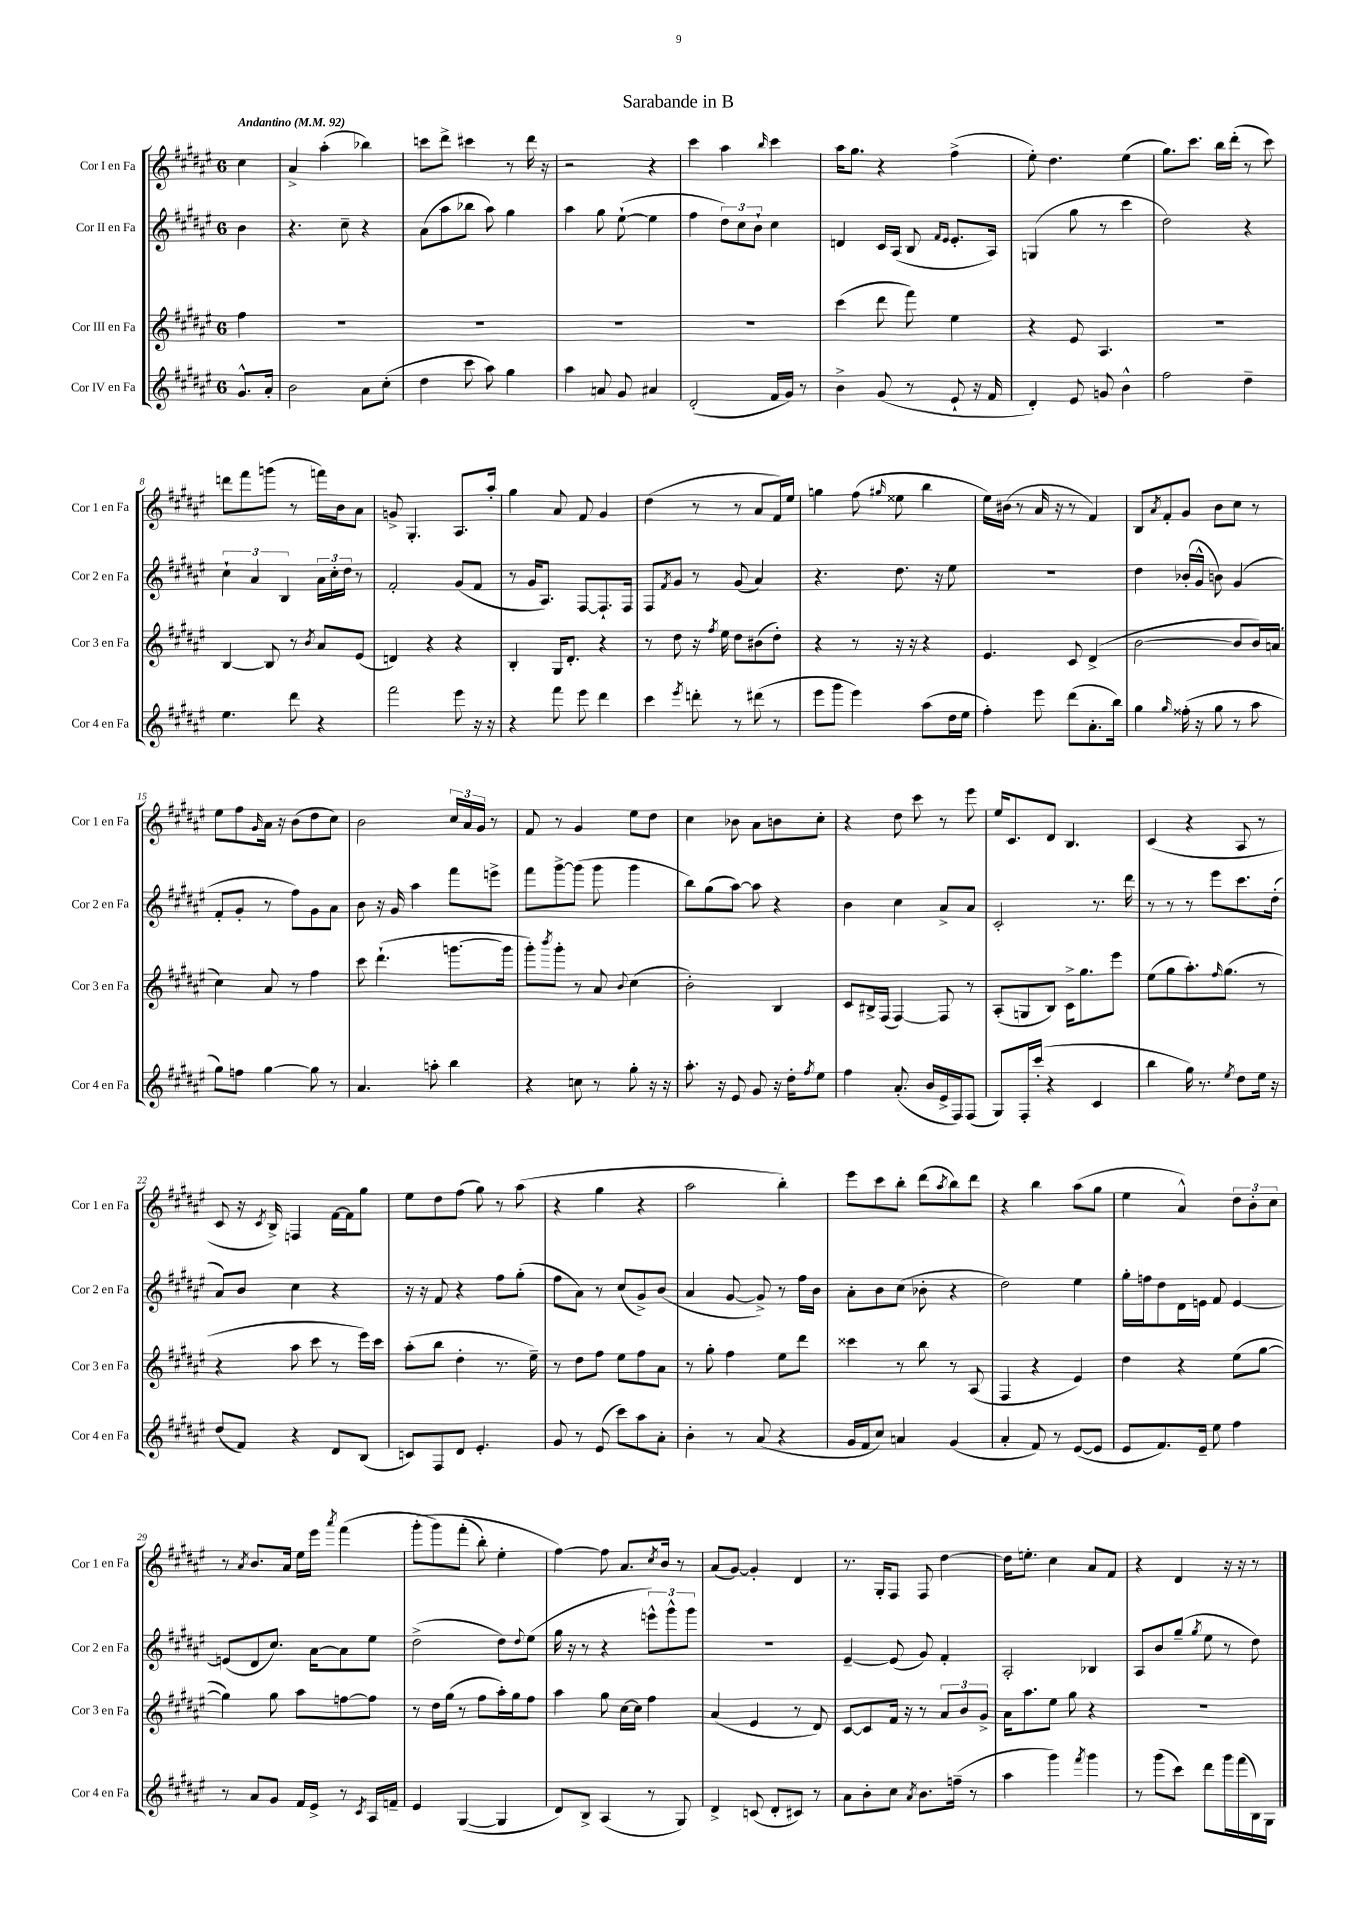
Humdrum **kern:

**kern	**kern	**kern	**kern
*staff4	*staff3	*staff2	*staff1
*clefG2	*clefG2	*clefG2	*clefG2
*k[f#c#g#d#a#e#]	*k[f#c#g#d#a#e#]	*k[f#c#g#d#a#e#]	*k[f#c#g#d#a#e#]
*M6/8	*M6/8	*M6/8	*M6/8
*MM92	*MM92	*MM92	*MM92
8.g#^^/L	4ff#\	4b\	4cc#\
16a#'/Jk	.	.	.
=	=	=	=
2b\	2.r	4.r	4a#^/
.	.	.	(4aa#'\
.	.	8cc#~\	.
8a#\L	.	4r	4bb-\)
(8cc#'\J	.	.	.
=	=	=	=
4dd#\	2.r	(8a#\L	8ccc\L
.	.	8aa#\	8ddd#^\J
8ccc#\	.	8bb-\J	4ccc#\
8aa#\)	.	8aa#\)	.
4gg#\	.	4gg#\	8r
.	.	.	16ddd#\
.	.	.	16r
=	=	=	=
4aa#\	2.r	4aa#\	2r
8a/	.	8gg#\	.
8g#/	.	([8ee#`\	.
4a#/	.	4ee#\]	4r
=	=	=	=
(2d#'/	2.r	4ff#\	4ccc#\
.	.	12dd#\L)	4aa#\
.	.	12cc#\	.
.	.	12b`\J	.
.	.	.	16qqbb/
16f#/LL	.	4cc#\	4ccc#\
16g#/JJ)	.	.	.
8r	.	.	.
=	=	=	=
4b^\	(4ccc#\	4d/	16aa#\LK
.	.	.	8.gg#\J
(8g#/	8ddd#\	16c#/LL	4r
.	.	(16A#/JJ	.
8r	8fff#\)	8B/	.
.	.	16qqf#/LL	.
.	.	16qqe#/JJ	.
8e#`/	4ee#\	8.e#'/L	(4ff#^\
16r	.	.	.
16f#/	.	16A#/Jk)	.
=	=	=	=
4d#'/)	4r	(4G/	8ee#'\)
.	.	.	4.dd#\
8e#/	8e#/	8gg#\	.
8g/	4.A#/	8r	.
4b^^\	.	4ccc#\	(4ee#\
=	=	=	=
2ff#\	2.r	2dd#\)	8.gg#\L)
.	.	.	8.ccc#\J
.	.	.	16bb\LL
.	.	.	(16ddd#'\JJ
4dd#~\	.	4r	8r
.	.	.	8ccc#\)
=	=	=	=
4.ee#\	[4B/	6cc#`\	8ddd\L
.	.	.	8fff#\
.	.	6a#/	.
.	8B/]	.	(8ggg\J
.	.	6B/	.
8ddd#\	8r	.	8r
.	8qb/	.	.
4r	8a#/L	24a#\LL	16fff\LL)
.	.	24cc#'\	.
.	.	.	16b\J
.	.	24dd#\JJ	.
.	(8e#/J	8r	8a#\J
=	=	=	=
2fff#\	4d/)	2f#'/	8g^/
.	.	.	4.G#'/
.	4r	.	.
8eee#\	4r	(8g#/L	8.A#/L
16r	.	8f#/J	.
16r	.	.	16aa#'/Jk
=	=	=	=
4r	4B'/	8r	4gg#\
.	.	16g#/LK	.
.	.	8.A#/J)	.
8fff#\	16G#/LK	.	8a#/
.	8.d#'/J	.	.
8eee#\	.	[8F#/L	8f#/
4ddd#\	4r	8.F#`/]	4g#/
.	.	16F#/Jk	.
=	=	=	=
4ccc#\	8r	8F#/L	(4dd#\
.	.	8qf#/	.
.	8dd#\	8g#/J	.
8qeee#/	.	.	.
8ddd'\	16r	8r	8r
.	8qff#/	.	.
.	16ee#\	.	.
8r	8dd#\L	(8g#/	8r
(8ddd#\	(8b#\	4a#/)	8a#/L
8r	8dd#'\J)	.	16f#/L)
.	.	.	16ee#/JJ
=	=	=	=
8eee#\L	4r	4.r	4gg\
8ggg#\J	.	.	.
4eee#\)	8r	.	(8ff#\
.	.	.	16qqgg#/
.	16r	8.dd#\	8ee##\
.	16r	.	.
(8aa#\L	4r	.	4bb\
.	.	16r	.
16dd#\L	.	8ee#\	.
16ee#\JJ	.	.	.
=	=	=	=
4ff#'\)	4.e#/	2.r	16ee#\LL)
.	.	.	(16b#\JJ
.	.	.	8r
8eee#\	.	.	16a#/
.	.	.	16r
(8ddd#\L	8c#/	.	8r
8.a#'\	(4d#^/	.	4f#/)
16bb\Jk)	.	.	.
=	=	=	=
4gg#\	[2b\	4dd#\	8B/L
.	.	.	8qa#/
.	.	.	8f#'/
16qqgg#/	.	.	.
(16ff##'\	.	(16b-'/LL	8g#/J
16r	.	16g#^^/JJ	.
8gg#\	.	8b\)	8b\L
8r	8b/]L	(4g#/	8cc#\J
8aa#\	16b/L)	.	8r
.	(16a/JJ	.	.
=	=	=	=
8gg#\L)	4cc#\)	8f#'/L	8ee#\L
8ff\J	.	8g#'/J	8ff#\
.	.	.	16qqg#/
[4gg#\	8a#/	8r	16a#\Jk
.	.	.	16r
.	8r	8ff#\L)	(8b\L
8gg#\]	4ff#\	8g#\	8dd#\
8r	.	8a#\J	8cc#\J)
=	=	=	=
4.a#/	8ccc#\	8b\	2b\
.	(4.ddd#`\	16r	.
.	.	16g#/	.
.	.	4aa#\	.
8aa'\	.	.	.
4bb\	[8.ggg\L	8fff#\L	24cc#/LL
.	.	.	24a#/
.	.	.	24g#/JJ
.	.	8eee^\J	8r
.	16ggg\]Jk	.	.
=	=	=	=
4r	8ggg#'\L)	8fff#\L	8f#/
.	8qbbb/	.	.
.	8ggg#'\J	[8ggg#^\	8r
8cc\	8r	(8ggg#\]J	4g#/
8r	8a#/	8ggg#\	.
.	8qqb/	.	.
8gg#'\	(4cc#\	4ggg#\	8ee#\L
16r	.	.	8dd#\J
16r	.	.	.
=	=	=	=
8.aa#'\	2b'\)	8bb\L)	4cc#\
.	.	(8gg#\	.
16r	.	.	.
8e#/	.	[8aa#\J)	8b-\
8g#/	.	8aa#\]	8a#\L
16r	4B/	4r	8b\
16dd#'\LK	.	.	.
8qff#/	.	.	.
8ee#\J	.	.	8cc#'\J
=	=	=	=
4ff#\	8c#/L	4b\	4r
.	16B#^/L	.	.
.	(16F#/JJ	.	.
(8.a#'/	[4F#/)	4cc#\	8dd#\
.	.	.	8ccc#\
16b/LL	.	.	.
16e#^/	8F#/]	8a#^/L	8r
16F#/J)	.	.	.
(8F#/J	8r	8a#/J	8eee#\
=	=	=	=
8G#/L)	(8A#'/L	2c#'/	16ee#/LK
.	.	.	8.c#/
16F#'/L	8G/	.	.
(16ccc#'/JJ	.	.	.
4r	8B/J)	.	8d#/J
.	16c#^\LK	.	4.B/
.	8.gg#\	.	.
4c#/	.	8.r	.
.	8eee#\J	.	.
.	.	16ddd#\	.
=	=	=	=
4bb\	(8ee#\L	8r	(4c#/
.	8gg#\	8r	.
16gg#\)	8.aa#'\)	8r	4r
8.r	.	.	.
.	.	8eee#\L	.
.	16qqff#/	.	.
.	(8.gg#\J	.	.
8qee#/	.	.	.
8dd#\L	.	8.ccc#\	8A#/
16ee#\Jk	8r	.	8r
16r	.	(16dd#'\Jk	.
=	=	=	=
(8dd#/L	4r	8a#/L)	8c#/
8f#/J)	.	8b/J	16r
.	.	.	8qc#/
.	.	.	16B^/)
4r	8aa#\	4cc#\	4F/
.	8ccc#\	.	.
8d#/L	8r	4r	[16f#\LL
.	.	.	16f#\]J
(8B/J	16eee#\LL)	.	8gg#\J
.	16ccc#\JJ	.	.
=	=	=	=
8c/L)	(8aa#'\L	16r	8ee#\L
.	.	16r	.
8F#/	8bb\J	8f#/	8dd#\
8d#/J	4dd#'\	4r	(8ff#\J
4.e#'/	.	.	8gg#\)
.	8.r	8ff#\L	8r
.	.	(8gg#'\J	(8aa#\
.	16ee#~\)	.	.
=	=	=	=
8g#/	8r	8ff#\L	4r
8r	8dd#\L	8a#\J)	.
(8e#/	8ff#\J	8r	4gg#\
8ccc#\L)	8ee#\L	(8cc#/L	.
8aa#\	8ff#\	8g#^/)	4r
8a#'\J	8a#\J	(8b/J	.
=	=	=	=
4b'\	8r	4a#/	2aa#\
.	8gg#'\	.	.
8r	4ff#\	[8g#/	.
(8a#/	.	8g#^/])	.
4r	8ee#\L	8r	4bb'\)
.	8ddd#\J	16ff#\LL	.
.	.	16b\JJ	.
=	=	=	=
16g#/LL	4ccc##\	8a#'\L	8eee#\L
16f#/J	.	.	.
8cc#/J)	.	8b\	8ccc#\
4a/	8r	(8cc#\J	8bb'\J
.	8bb\	8b-'\	(8ddd#\L
.	.	.	8qaa#/
(4g#/	8r	4r	8bb\)
.	(8A#/	.	8ddd#\J
=	=	=	=
4a#'/	4F#/	2dd#\)	4r
8f#/)	4r	.	4bb\
8r	.	.	.
([8e#/L	4e#/)	4ee#\	(8aa#\L
8e#/]J	.	.	8gg#\J
=	=	=	=
8e#/L	4dd#\	16gg#'\LL	4ee#\
.	.	16ff\J	.
8.f#/)	.	8dd#\	.
.	4r	16d#\L	4a#^^/)
16e#~/Jk	.	16e\JJ	.
8ee#\	.	8f#/	.
4ff#\	(8ee#\L	[4e/	12dd#\L
.	.	.	12b'\
.	[8gg#\J	.	.
.	.	.	12cc#\J
=	=	=	=
8r	4gg#\])	(8e/]L	8r
.	.	.	8qa#/
8a#/L	.	8d#/	8.b/L
8g#/J	8gg#\	8.cc#/J)	.
.	.	.	16a#/Jk
16f#/LL	8aa#\L	.	16ee#\LL
16e#^/JJ	.	[16a#\LK	16eee#\JJ
.	.	.	8qaaa#/
8r	[8ff\	8a#\]	(4fff#\
8qc#/	.	.	.
16A#/LL	8ff\]J	8ee#\J	.
16f~/JJ	.	.	.
=	=	=	=
4e#/	8r	(2dd#^\	&(8ggg#'\L
.	16dd#\LL	.	8ggg#\)
.	(16gg#\JJ	.	.
([4G#/	8r	.	(8fff#'\J
.	8ff#\L	.	8bb'\)
4G#/]	16aa#'\L)	8dd#\L)	4ee#'\
.	16gg#\J	.	.
.	.	8qqdd#/	.
.	8ff#\J	(8ee#\J	.
=	=	=	=
8d#/L)	4aa#\	16gg#\	[4ff#\&)
.	.	16r	.
8B^/J	.	8r	.
(4A#/	8gg#\	4r	8ff#\]
.	[16cc#\LL	.	8.a#/L
.	16cc#\]JJ	.	.
8r	4ff#\	12eee^^\L)	.
.	.	.	8qcc#/
.	.	.	16b/Jk
.	.	12ggg#^^\	.
8G#/)	.	.	8r
.	.	12ggg#\J	.
=	=	=	=
4d#^/	(4a#/	2.r	(8a#/L
.	.	.	[8g#/J)
(8c/	4e#/	.	4g#'/]
8d#'/L	.	.	.
8c#/J)	8r	.	4d#/
8r	8d#/)	.	.
=	=	=	=
8a#\L	[8c#/L	[4e#~/	8.r
8b'\	8c#/]	.	.
.	.	.	16G#'/LK
8cc#\J	16f#/Jk	(8e#/]	8F#/J
.	16r	.	.
8qa#/	.	.	.
8.b\L	8r	8g#/)	8F#/
.	12a#/L	4f#'/	[4dd#\
(16ff~\Jk	.	.	.
.	12b/	.	.
8r	.	.	.
.	12g#^/J	.	.
=	=	=	=
4aa#\	16a#\LK	2A#'/	16dd#\]LK
.	8.aa#\	.	8.ee'\J
4ggg#\)	8ee#\J	.	4cc#\
.	8gg#\	.	.
8qfff#/	.	.	.
4ggg#\	4r	4B-/	8a#/L
.	.	.	8f#/J
=	=	=	=
8r	2.r	8A#/L	4r
(8ggg#\L	.	8b/	.
8ccc#\J)	.	(8gg#~/J	4d#/
.	.	8qgg#/	.
8ddd#\L	.	8ee#\	.
16ggg#\L	.	8r	16r
(16fff#\	.	.	16r
16B\)	.	8dd#\)	8r
16G#\JJ	.	.	.
==	==	==	==
*-	*-	*-	*-
